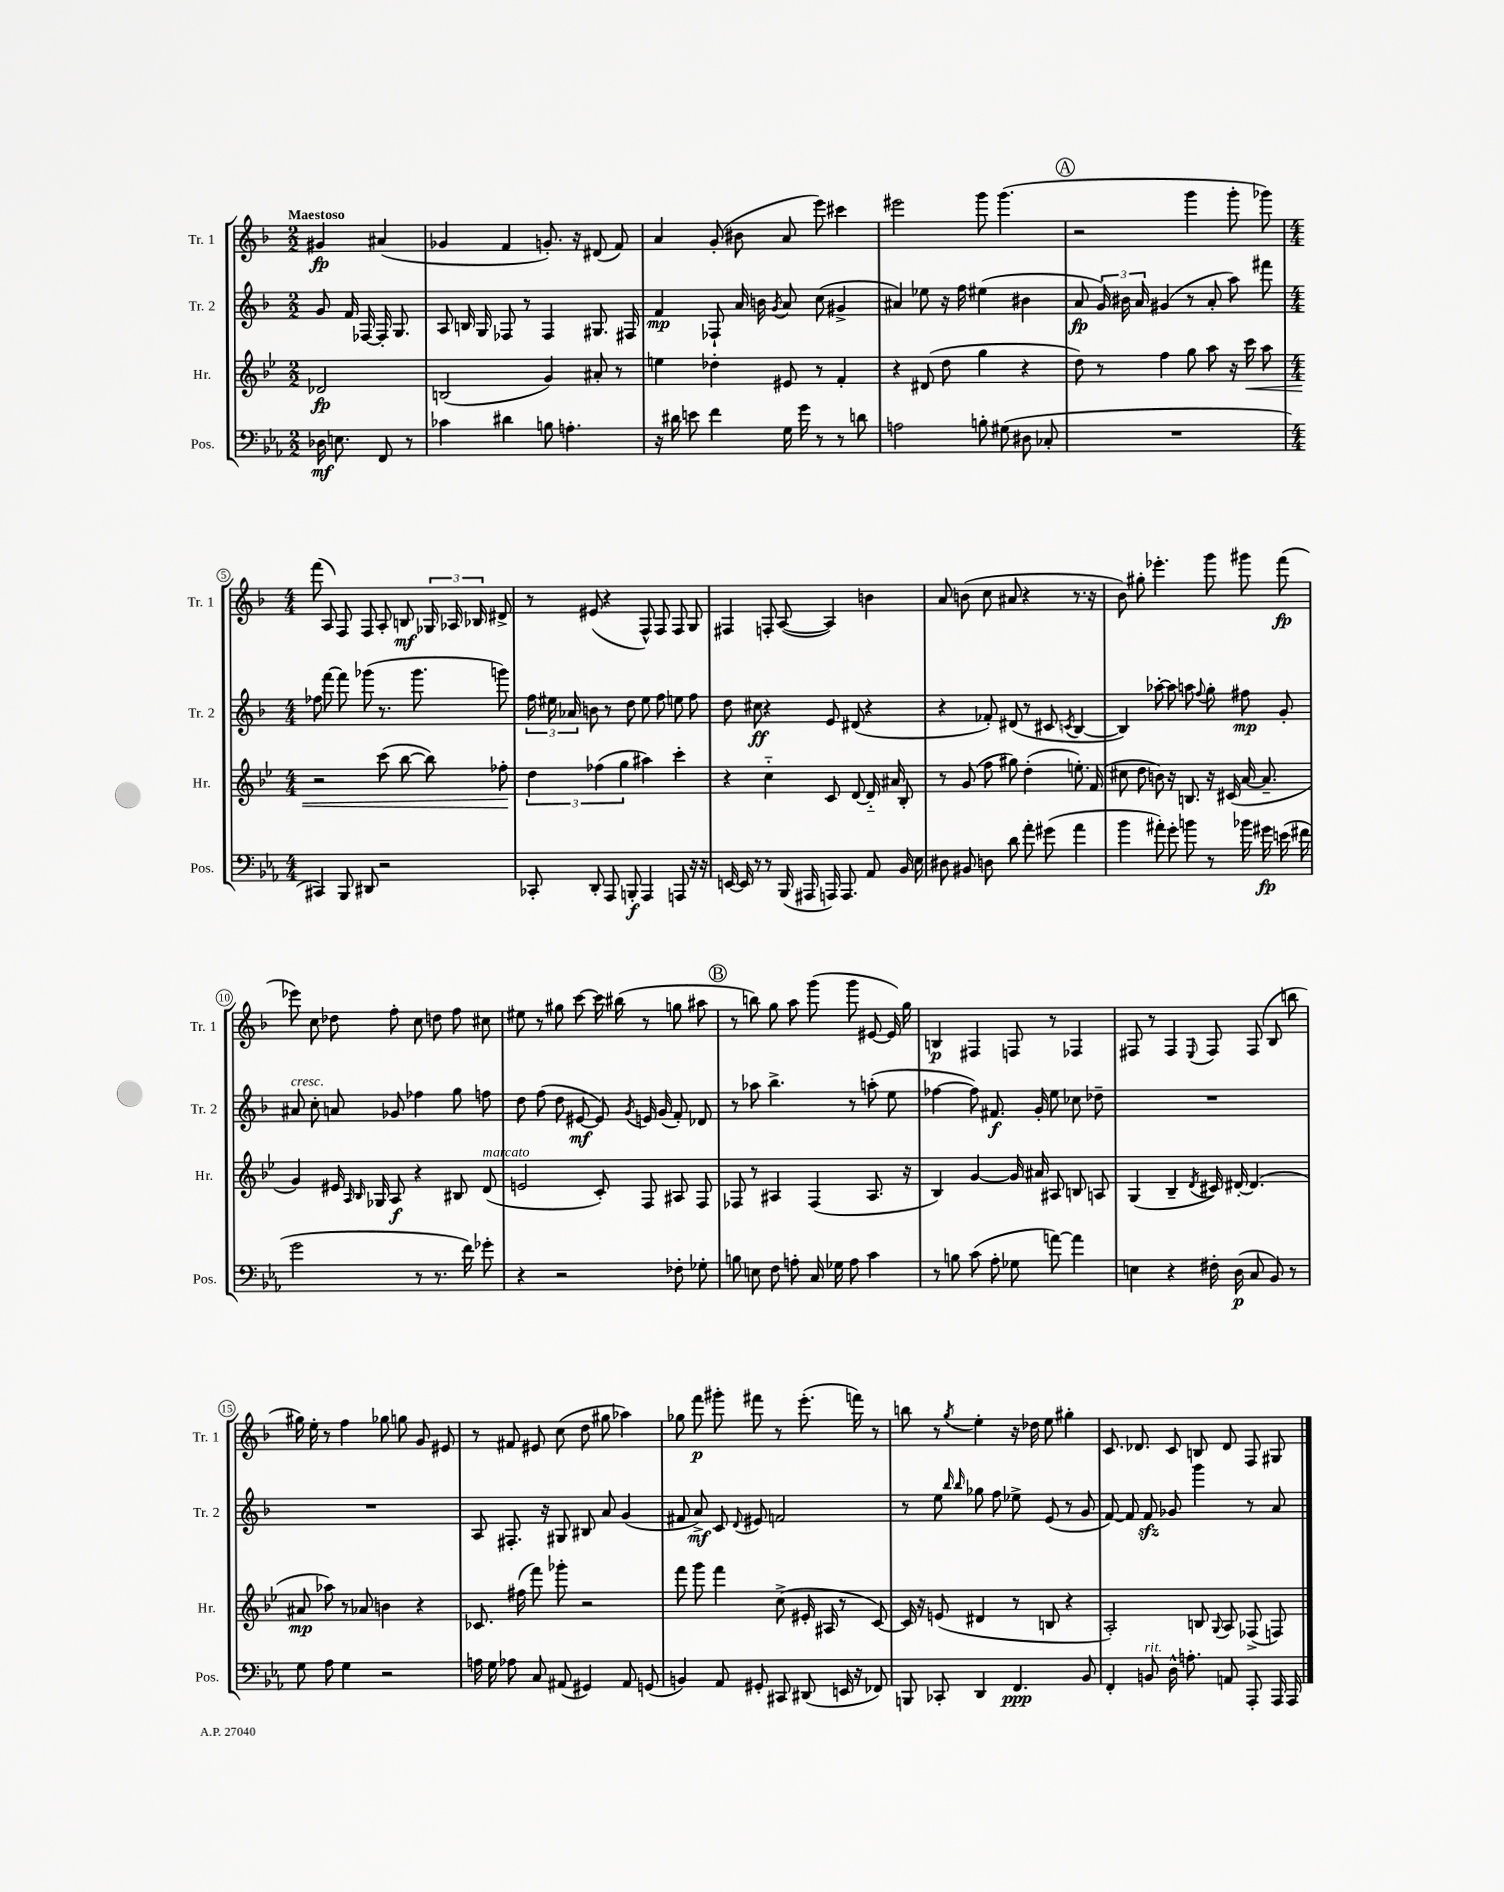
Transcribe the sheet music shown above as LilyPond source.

<<
\new StaffGroup <<
\new Staff = "s0" \with { instrumentName = "Tr. 1" shortInstrumentName = "Tr. 1" } {
    \clef treble \key f \major \numericTimeSignature \time 2/2 \partial 2 \tempo "Maestoso"
    \autoBeamOff gis'4\fp ais'4( |
    ges'4 f'4 g'8.-.) r16 dis'8( f'8) |
    a'4 g'8-.( bis'8 a'8 e'''8) cis'''4 |
    eis'''2 g'''8 g'''4.( |
    \mark \markup { \circle "A" } r2 g'''4 g'''8-. ges'''8) |
    \numericTimeSignature \time 4/4 f'''8( a8) f8 f8 a8-. b8\mf \tuplet 3/2 { ges16 aes16 bes16 } dis'8-> |
    r8 eis'8( r4 f8-^) f8 f8 g8 |
    fis4 f8-. a8~( a4) b'4 |
    a'8 b'8( c''8 ais'8 r4 r8. r16 |
    bes'8) gis''8-. ees'''4.-. g'''8 gis'''8 f'''8\fp( |
    ees'''8) c''8 des''8 f''8-. c''8 d''8 f''8 cis''8 |
    eis''8 r8 gis''8 c'''8~ c'''16 bis''16( r8 g''8 ais''8 |
    \mark \markup { \circle "B" } r8 b''8) g''8 a''8 g'''8( g'''8 eis'8~ eis'16) g''16 |
    b4\p fis4 f8 r8 fes4 |
    fis8 r8 fis4 \appoggiatura { e8 } fis8 fis8( bes8 b''8 |
    gis''16) e''16-. r8 f''4 ges''8 g''8 g'8 eis'8 |
    r8 fis'8 eis'8 c''8( d''8 gis''8 aes''4) |
    ges''8 f'''8\p gis'''8-. fis'''8 r8 e'''8.-.( f'''16) r8 |
    b''8 r8 \acciaccatura { g''8 } e''4-. r16 des''16 e''8 gis''4-. |
    c'8. des'8. c'8 b8 des'8 f8 gis8 \bar "|." |
}
\new Staff = "s1" \with { instrumentName = "Tr. 2" shortInstrumentName = "Tr. 2" } {
    \clef treble \key f \major \numericTimeSignature \time 2/2 \partial 2
    \autoBeamOff g'8 f'16 fes16~ fes16-. g8. |
    a8 b16 g16 fes8 r8 fes4 gis8. fis16 |
    f'4\mp fes8-! a'16 b'16 \acciaccatura { g'8 } a'8 c''8( gis'4-> |
    ais'4) ees''8 r16 f''16 eis''4( bis'4 |
    \mark \markup { \circle "A" } a'8\fp \tuplet 3/2 { g'16) bis'16 a'16 } gis'4( r8 a'8-. a''8) fis'''8 |
    \numericTimeSignature \time 4/4 fes''8 f'''8~ f'''8 ges'''8( r8. ges'''8. g'''8) |
    \tuplet 3/2 { f''16 eis''16 aes'16 } b'8 r8 d''8 eis''8 f''8 e''8 f''8 |
    d''8 cis''8\ff r4 e'8 dis'8( r4 |
    r4 fes'8-.) dis'8( r8 cis'8 \acciaccatura { c'8 } bes4~ |
    bes4) aes''8~-. aes''8 a''8 \appoggiatura { f''8 } g''8-. fis''8\mp g'8-. |
    ais'8^\markup { \italic "cresc." } c''8-. a'8 ges'8 fes''4 g''8 f''8 |
    d''8 f''8( d''8 eis'8~\mf eis'8) \acciaccatura { g'8 } e'16 g'16( f'8-.) des'8 |
    \mark \markup { \circle "B" } r8 aes''8 bes''4.-> r8 a''8-.( e''8 |
    fes''4~ fes''8) fis'8.\f g'16-. e''8 ces''8 des''8-- |
    R1 |
    R1 |
    a8 fis8.-. r16 gis8 bis8 a'8 g'4( |
    fis'8 a'8->\mf) c'8 \appoggiatura { d'8 } eis'8 f'2 |
    r8 e''8 \grace { bes''16 bes''16 } ges''8 f''8 ees''8-> e'8( r8 g'8 |
    f'8~) f'8 f'8\sfz ges'8 g'''4 r8 a'8 \bar "|." |
}
\new Staff = "s2" \with { instrumentName = "Hr." shortInstrumentName = "Hr." } {
    \clef treble \key bes \major \numericTimeSignature \time 2/2 \partial 2
    \autoBeamOff des'2\fp |
    b2( g'4) ais'8-. r8 |
    e''4 des''4-. eis'8 r8 f'4-. |
    r4 dis'8( d''8 g''4 r4 |
    \mark \markup { \circle "A" } d''8) r8 f''4 g''8 a''8 r16 c'''16\< a''8 |
    \numericTimeSignature \time 4/4 r2 c'''8( bes''8~ bes''8) fes''8-.\! |
    \tuplet 3/2 { d''4 fes''4( g''4 } ais''4) c'''4-. |
    r4 c''4-_ c'8 d'8~ d'16-_ ais'16 bes8-. |
    r8 g'8( f''8 gis''8) d''4-.( e''8.-.) f'16( |
    cis''8 d''8 b'8) r16 b8. r16 cis'16( a'16~ a'8.-- |
    g'4) eis'16 \grace { a16 bes16 } ges16 a8\f r4 bis8 d'8^\markup { \italic "marcato" }( |
    e'2 c'8-.) f8 ais8 f8 |
    \mark \markup { \circle "B" } fes8 r8 ais4 fes4( ais8. r16 |
    bes4) g'4~ g'16 ais'16 ais8 b8 a8 |
    g4( bes4-- \acciaccatura { d'8 } cis'16) dis'16~-. dis'4.( |
    ais'8\mp aes''8) r8 aes'8 b'4 r4 |
    ces'8. fis''16( f'''8) ges'''8-. r2 |
    f'''8 g'''8 f'''4 c''8->( eis'16-. ais16 r8 c'8~) |
    c'16 r16 e'8( dis'4 r8 b8 r4 |
    a2-.) b8 \appoggiatura { g8 } a8 fes8->( f8) \bar "|." |
}
\new Staff = "s3" \with { instrumentName = "Pos." shortInstrumentName = "Pos." } {
    \clef bass \key ees \major \numericTimeSignature \time 2/2 \partial 2
    \autoBeamOff des16\mf e8. f,8 r8 |
    ces'4 dis'4 b8 a4.-. |
    r16 dis'16 e'8 f'4 g16 g'16 r8 r8 d'8 |
    a2 b8-. gis8( dis8 ces8-. |
    \mark \markup { \circle "A" } R1 |
    \numericTimeSignature \time 4/4 cis,4) bes,,8 dis,8 r2 |
    ces,8-. d,8-. aes,,8 b,,8-.\f aes,,4 a,,8 r16 r16 |
    e,16~ e,16 r8 r8 bes,,16( ais,,16 a,,16) a,,8. aes,8 bes,16 ees16 |
    dis8 bis,8 d8 d'8 aes'8-. gis'8( aes'4 |
    bes'4 ais'8-.) g'8-. b'8 r8 bes'16 gis'16\fp e'16( fis'16 |
    g'2 r8 r8. f'16) ges'8-. |
    r4 r2 fes8-. ges8-. |
    \mark \markup { \circle "B" } b8 e8 f8 a8-. c16 ges16 a8 c'4 |
    r8 b8 c'8( aes8-. ges8 a'8~) a'4 |
    e4 r4 fis16-. d16\p( c8 bes,8) r8 |
    g8 aes8 g4 r2 |
    a16 g16 aes8 c8 ais,8( gis,4) ais,8 g,8( |
    b,4) aes,8 gis,8-. cis,8 dis,8( e,16 r16 fes,8) |
    b,,8 ces,8-. d,4 f,4.\ppp bes,8 |
    f,4-. b,8^\markup { \italic "rit." } d16-^ a8.-. a,8 aes,,8-. aes,,16 aes,,16 \bar "|." |
}
>>
>>
\layout { \context { \Score \override BarNumber.stencil = #(make-stencil-circler 0.1 0.3 ly:text-interface::print) } }
